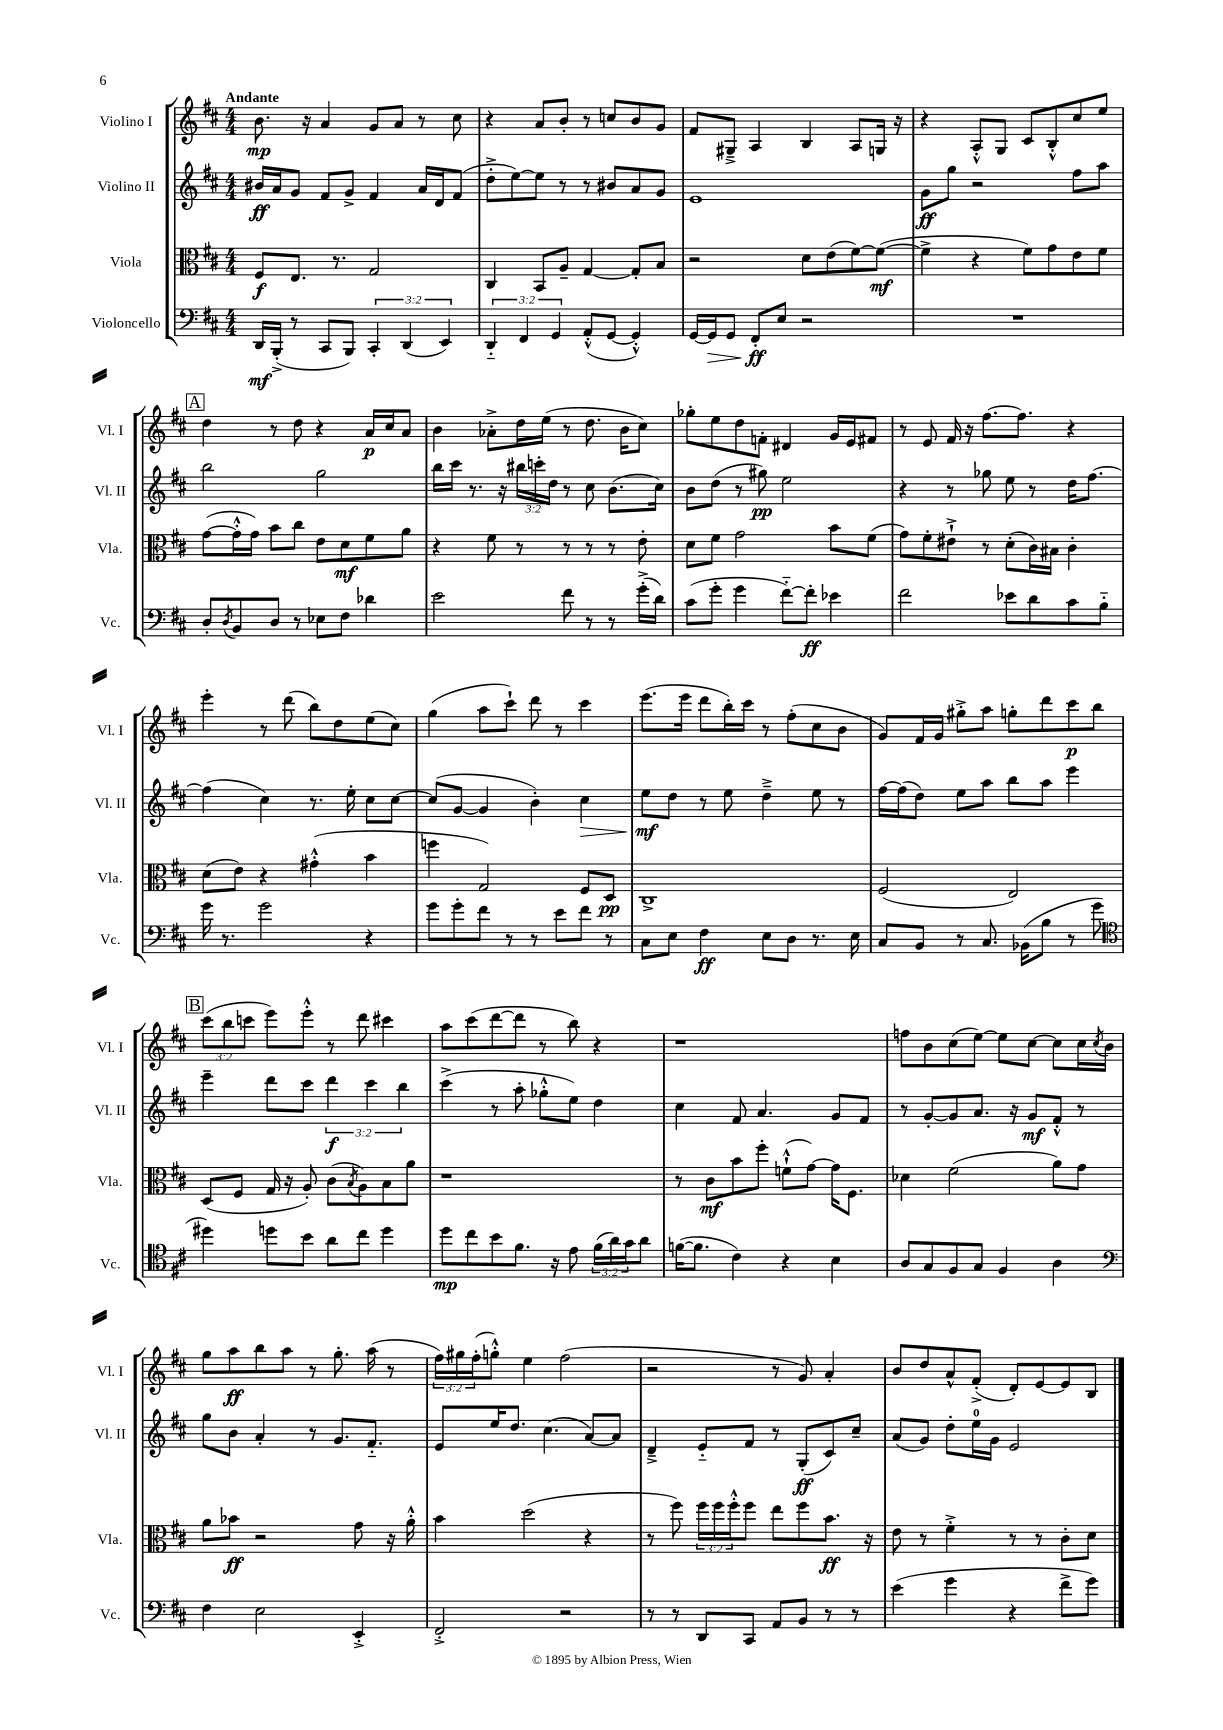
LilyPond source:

<<
\new StaffGroup <<
\new Staff = "s0" \with { instrumentName = "Violino I" shortInstrumentName = "Vl. I" } {
    \clef treble \key d \major \numericTimeSignature \time 4/4 \override Staff.TupletNumber.text = #tuplet-number::calc-fraction-text \tempo "Andante"
    b'8.\mp r16 a'4 g'8 a'8 r8 cis''8 |
    r4 a'8 b'8-. r8 c''8 b'8 g'8 |
    fis'8 gis8---> a4 b4 a8 g16 r16 |
    r4 a8-.-^ g8 cis'8 b8-.-^ cis''8 e''8 |
    \mark \markup { \box "A" } d''4 r8 d''8 r4 a'16\p cis''16 a'8 |
    b'4 aes'8-.-> d''16 e''16( r8 d''8. b'16 cis''8) |
    ges''8-. e''8 d''8 f'8-. dis'4 g'16 e'16 fis'8 |
    r8 e'8 fis'16 r16 fis''8.~ fis''8. r4 |
    e'''4-. r8 d'''8( b''8) d''8 e''8( cis''8) |
    g''4( a''8 cis'''8-!) d'''8 r8 cis'''4 |
    e'''8.( e'''16 d'''8 b''16-.) cis'''16 r8 fis''8-.( cis''8 b'8 |
    g'8) fis'16 g'16 gis''8-.-> a''8 g''8-. d'''8 cis'''8\p b''8 |
    \mark \markup { \box "B" } \tuplet 3/2 { cis'''8( b''8 c'''8 } e'''8) e'''8-.-^ r8 d'''8 cis'''4 |
    a''8 cis'''8( d'''8~ d'''8 r8 b''8) r4 |
    r1 |
    f''8 b'8 cis''8( e''8~) e''8 cis''8~ cis''8 cis''16 \acciaccatura { cis''8 } b'16 |
    g''8 a''8\ff b''8 a''8 r8 g''8.-. a''16( r8 |
    \tuplet 3/2 { fis''16) gis''16 fis''16-.( } g''8-.-^) e''4 fis''2( |
    r2 r8 g'8) a'4-. |
    b'8 d''8 a'8-^ fis'8-.->( d'8-.) e'8~ e'8 b8 \bar "|." |
}
\new Staff = "s1" \with { instrumentName = "Violino II" shortInstrumentName = "Vl. II" } {
    \clef treble \key d \major \numericTimeSignature \time 4/4 \override Staff.TupletNumber.text = #tuplet-number::calc-fraction-text
    bis'16\ff a'16 g'8 fis'8 g'8-> fis'4 a'16 d'16 fis'8( |
    d''8-.-> e''8~) e''8 r8 r8 bis'8 a'8 g'8 |
    e'1 |
    g'8\ff g''8 r2 fis''8 a''8 |
    \mark \markup { \box "A" } b''2 g''2 |
    b''16 cis'''16 r8. r16 \tuplet 3/2 { bis''16 c'''16-. d''16 } r8 cis''8 b'8.( cis''16) |
    b'8 d''8( r8 gis''8\pp) e''2 |
    r4 r8 ges''8 e''8 r8 d''16 fis''8.~ |
    fis''4( cis''4) r8. e''16-. cis''8 cis''8~ |
    cis''8( g'8~ g'4 b'4-.) cis''4\> |
    e''8\mf\! d''8 r8 e''8 d''4---> e''8 r8 |
    fis''16~ fis''16( d''8) e''8 a''8 b''8 a''8 e'''4 |
    \mark \markup { \box "B" } e'''4-- d'''8 cis'''8 \tuplet 3/2 { d'''4\f cis'''4 b''4 } |
    cis'''4->( r8 a''8-. ges''8-.-^ e''8) d''4 |
    cis''4 fis'8 a'4. g'8 fis'8 |
    r8 g'8~-. g'8 a'8. r16 g'8\mf fis'8-.-^ r8 |
    g''8 b'8 a'4-. r8 g'8. fis'8.-_ |
    e'8 e''16 d''8. cis''4.( a'8~) a'8 |
    d'4---> e'8-_ fis'8 r8 g8-.\ff( cis'8) cis''8-- |
    a'8( g'8) d''8-. e''16-0 g'16 e'2 \bar "|." |
}
\new Staff = "s2" \with { instrumentName = "Viola" shortInstrumentName = "Vla." } {
    \clef alto \key d \major \numericTimeSignature \time 4/4 \override Staff.TupletNumber.text = #tuplet-number::calc-fraction-text
    fis8\f e8. r8. g2 |
    cis4 b,8 a8-- g4~ g8-. b8 |
    r2 d'8 e'8( fis'8~) fis'8~\mf( |
    fis'4-> r4 fis'8) g'8 e'8 fis'8 |
    \mark \markup { \box "A" } g'8~( g'16-.-^ g'16) b'8 cis''8 e'8 d'8\mf fis'8 a'8 |
    r4 fis'8 r8 r8 r8 r8 e'8-. |
    d'8 fis'8 g'2 b'8 fis'8( |
    g'8) fis'8-. eis'8-!-> r8 d'8-.( cis'16) bis16 cis'4-. |
    d'8( e'8) r4 gis'4-.-^( b'4 |
    f''4 g2) fis8 d8\pp |
    cis1-> |
    fis2( e2) |
    \mark \markup { \box "B" } d8( fis8 g16 r16 a8-.) cis'8( \acciaccatura { b8 } a8) b8 a'8 |
    r1 |
    r8 cis'8\mf b'8 fis''8-. f'8-!-^( g'8~) g'16 fis8. |
    des'4 fis'2( a'8) g'8 |
    a'8 bes'8\ff r2 g'8 r16 a'16-.-^ |
    b'4 d''2( r4 |
    r8 fis''8) \tuplet 3/2 { fis''16 fis''16 fis''16-.-^ } fis''8 e''8 fis''8 b'8.\ff r16 |
    e'8 r8 fis'4-.-> r8 r8 cis'8-. d'8 \bar "|." |
}
\new Staff = "s3" \with { instrumentName = "Violoncello" shortInstrumentName = "Vc." } {
    \clef bass \key d \major \numericTimeSignature \time 4/4 \override Staff.TupletNumber.text = #tuplet-number::calc-fraction-text
    d,16\mf b,,16-.->( r8 cis,8 b,,8) \tuplet 3/2 { cis,4-. d,4( e,4) } |
    \tuplet 3/2 { d,4-_ fis,4 g,4 } a,8-.-^( g,8~ g,4-.-^) |
    g,16~ g,16\> g,8 fis,8-.\ff\! e8 r2 |
    R1 |
    \mark \markup { \box "A" } d8-. \acciaccatura { d8 } b,8 d8 r8 ees8 fis8 des'4 |
    e'2 fis'8 r8 r8 g'16-.->( d'16) |
    cis'8( g'8-. g'4 fis'8~-_) fis'8-.\ff ees'4 |
    fis'2 ees'8 d'8 cis'8 b8-_ |
    g'16 r8. g'2 r4 |
    g'8 g'8-. fis'8 r8 r8 e'8 fis'8 r8 |
    cis8 e8 fis4\ff e8 d8 r8. e16 |
    cis8 b,8 r8 cis8. bes,16( b8 r8 g'8 |
    \mark \markup { \box "B" } \clef tenor dis''4) d''8 b'8 a'8 cis''8 d''4 |
    d''8\mp cis''8 b'8 fis'8. r16 e'8 \tuplet 3/2 { fis'16( a'16) g'16 } a'8 |
    f'16~( f'8. cis'4) r4 b4 |
    a8 g8 fis8 g8 fis4 a4 |
    \clef bass fis4 e2 e,4-.-> |
    fis,2-.-> r2 |
    r8 r8 d,8 cis,8 a,8 b,8 r8 r8 |
    e'4( g'4 r4 fis'8-> g'8) \bar "|." |
}
>>
>>
\layout { \context { \Score \remove "Bar_number_engraver" } }
